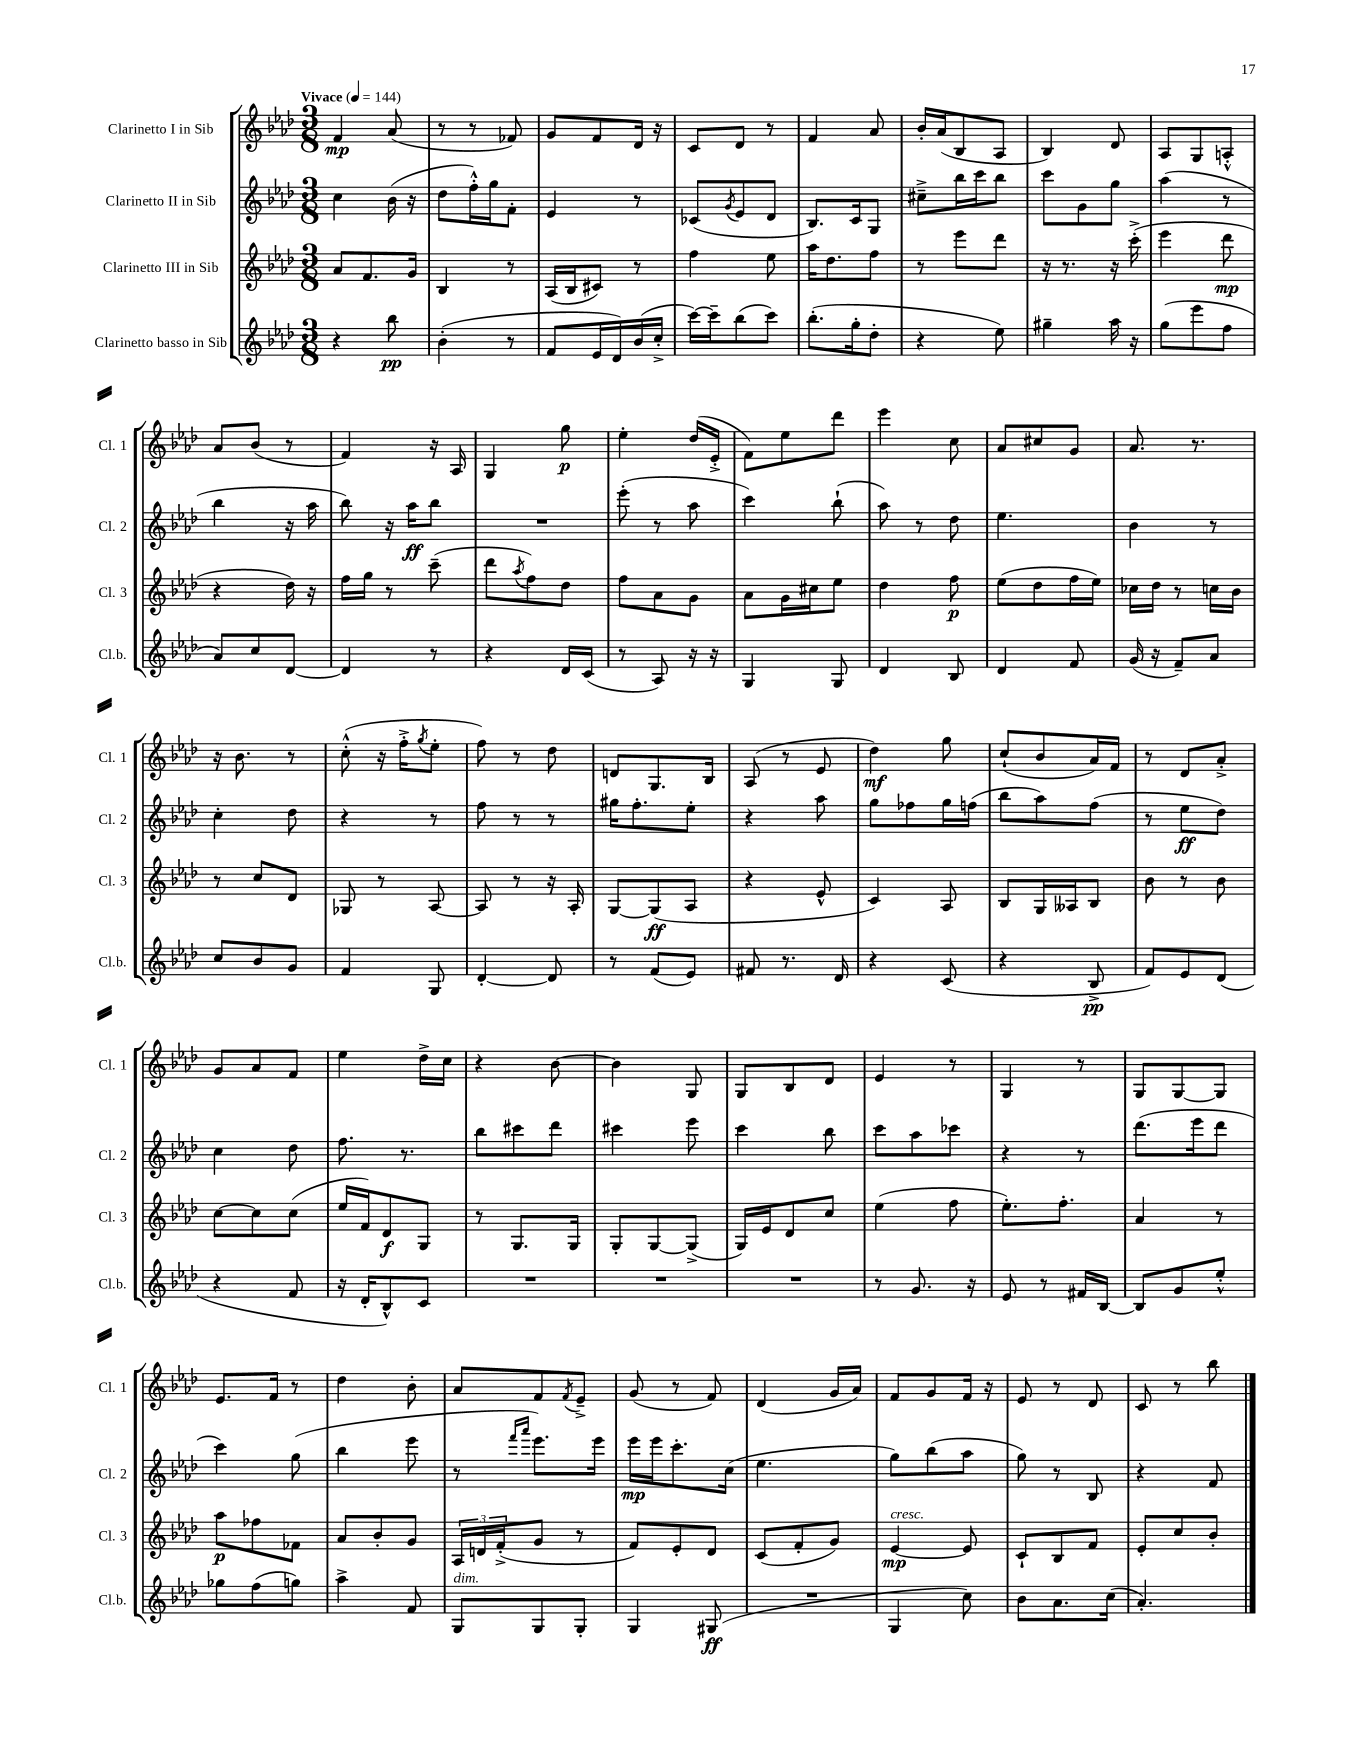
<<
\new StaffGroup <<
\new Staff = "s0" \with { instrumentName = "Clarinetto I in Sib" shortInstrumentName = "Cl. 1" } {
    \clef treble \key aes \major \numericTimeSignature \time 3/8 \tempo "Vivace" 4 = 144
    f'4\mp aes'8( |
    r8 r8 fes'8) |
    g'8 f'8 des'16 r16 |
    c'8 des'8 r8 |
    f'4 aes'8 |
    bes'16-. aes'16( bes8 aes8 |
    bes4) des'8 |
    aes8 g8 a8-.-^ |
    aes'8 bes'8( r8 |
    f'4) r16 aes16 |
    g4 g''8\p |
    ees''4-. des''16( ees'16-.-> |
    f'8) ees''8 des'''8 |
    ees'''4 c''8 |
    aes'8 cis''8 g'8 |
    aes'8. r8. |
    r16 bes'8. r8 |
    c''8-.-^( r16 f''16-.-> \acciaccatura { g''8 } ees''8-. |
    f''8) r8 des''8 |
    d'8 g8. bes16 |
    aes8( r8 ees'8 |
    des''4\mf) g''8 |
    c''8-!( bes'8 aes'16) f'16 |
    r8 des'8 aes'8-.-> |
    g'8 aes'8 f'8 |
    ees''4 des''16-> c''16 |
    r4 bes'8~ |
    bes'4 g8 |
    g8 bes8 des'8 |
    ees'4 r8 |
    g4 r8 |
    g8 g8~ g8 |
    ees'8. f'16 r8 |
    des''4 bes'8-. |
    aes'8 f'8 \acciaccatura { f'8 } ees'8---> |
    g'8( r8 f'8) |
    des'4( g'16 aes'16) |
    f'8 g'8 f'16 r16 |
    ees'8 r8 des'8 |
    c'8 r8 bes''8 \bar "|." |
}
\new Staff = "s1" \with { instrumentName = "Clarinetto II in Sib" shortInstrumentName = "Cl. 2" } {
    \clef treble \key aes \major \numericTimeSignature \time 3/8
    c''4 bes'16( r16 |
    des''8 f''16-.-^) g''16 f'8-. |
    ees'4 r8 |
    ces'8( \acciaccatura { g'8 } ees'8 des'8 |
    bes8.) c'16 g8 |
    cis''8---> bes''16 c'''16 bes''8 |
    c'''8 g'8 g''8 |
    aes''4( r8 |
    bes''4 r16 aes''16 |
    bes''8) r16 aes''16\ff bes''8 |
    R4. |
    ees'''8-.( r8 aes''8 |
    c'''4) bes''8-!( |
    aes''8) r8 des''8 |
    ees''4. |
    bes'4 r8 |
    c''4-. des''8 |
    r4 r8 |
    f''8 r8 r8 |
    gis''16 f''8.-. ees''8-. |
    r4 aes''8 |
    g''8 fes''8 g''16 f''16( |
    bes''8 aes''8) f''8( |
    r8 ees''8\ff des''8) |
    c''4 des''8 |
    f''8. r8. |
    bes''8 cis'''8 des'''8 |
    cis'''4 ees'''8 |
    c'''4 bes''8 |
    c'''8 aes''8 ces'''8 |
    r4 r8 |
    des'''8.( ees'''16 des'''8 |
    c'''4) g''8( |
    bes''4 ees'''8 |
    r8 \grace { f'''16 aes'''16 } ees'''8.) ees'''16 |
    ees'''16\mp ees'''16 c'''8.-. c''16( |
    ees''4. |
    g''8) bes''8( aes''8 |
    g''8) r8 bes8 |
    r4 f'8 \bar "|." |
}
\new Staff = "s2" \with { instrumentName = "Clarinetto III in Sib" shortInstrumentName = "Cl. 3" } {
    \clef treble \key aes \major \numericTimeSignature \time 3/8
    aes'8 f'8. g'16 |
    bes4 r8 |
    aes16( bes16 cis'8) r8 |
    f''4 ees''8 |
    aes''16 des''8. f''8 |
    r8 ees'''8 des'''8 |
    r16 r8. r16 c'''16-.->( |
    ees'''4 des'''8\mp |
    r4 des''16) r16 |
    f''16 g''16 r8 c'''8--( |
    des'''8 \acciaccatura { aes''8 } f''8) des''8 |
    f''8 aes'8 g'8 |
    aes'8 g'16 cis''16 ees''8 |
    des''4 f''8\p |
    ees''8( des''8 f''16 ees''16) |
    ces''16 des''16 r8 c''16 bes'16 |
    r8 c''8 des'8 |
    ges8 r8 aes8~ |
    aes8 r8 r16 aes16-. |
    g8~ g8\ff( aes8 |
    r4 ees'8-^ |
    c'4) aes8 |
    bes8 g16 aeses16 bes8 |
    bes'8 r8 bes'8 |
    c''8~ c''8 c''8( |
    ees''16 f'16) des'8\f g8 |
    r8 g8. g16 |
    g8-. g8~ g8->( |
    g16) ees'16 des'8 c''8 |
    ees''4( f''8 |
    ees''8.-.) f''8.-. |
    aes'4 r8 |
    aes''8\p fes''8 fes'8 |
    aes'8 bes'8-. g'8 |
    \tuplet 3/2 { aes16 d'16 f'16-.->( } g'8 r8 |
    f'8) ees'8-. des'8 |
    c'8( f'8-. g'8) |
    ees'4~\mp^\markup { \italic "cresc." } ees'8 |
    c'8-! bes8 f'8 |
    ees'8-. c''8 bes'8-. \bar "|." |
}
\new Staff = "s3" \with { instrumentName = "Clarinetto basso in Sib" shortInstrumentName = "Cl.b." } {
    \clef treble \key aes \major \numericTimeSignature \time 3/8
    r4 bes''8\pp |
    bes'4-.( r8 |
    f'8 ees'16 des'16) bes'16( c''16-.-> |
    c'''16~) c'''16-- bes''8( c'''8) |
    bes''8.-.( g''16-. des''8-. |
    r4 ees''8) |
    gis''4-- aes''16 r16 |
    g''8( ees'''8 f''8 |
    aes'8) c''8 des'8~ |
    des'4 r8 |
    r4 des'16 c'16( |
    r8 aes8) r16 r16 |
    g4 g8 |
    des'4 bes8 |
    des'4 f'8 |
    g'16( r16 f'8--) aes'8 |
    c''8 bes'8 g'8 |
    f'4 g8 |
    des'4~-. des'8 |
    r8 f'8( ees'8) |
    fis'8 r8. des'16 |
    r4 c'8( |
    r4 bes8->\pp |
    f'8) ees'8 des'8( |
    r4 f'8 |
    r16 des'16-. bes8-^) c'8 |
    R4. |
    R4. |
    R4. |
    r8 g'8. r16 |
    ees'8 r8 fis'16 bes16~ |
    bes8 g'8 ees''8-.-^ |
    ges''8 f''8( g''8) |
    aes''4-> f'8 |
    g8^\markup { \italic "dim." } g8 g8-. |
    g4 gis8\ff( |
    R4. |
    g4 c''8) |
    bes'8 aes'8. c''16( |
    aes'4.-.) \bar "|." |
}
>>
>>
\layout { \context { \Score \remove "Bar_number_engraver" } }
